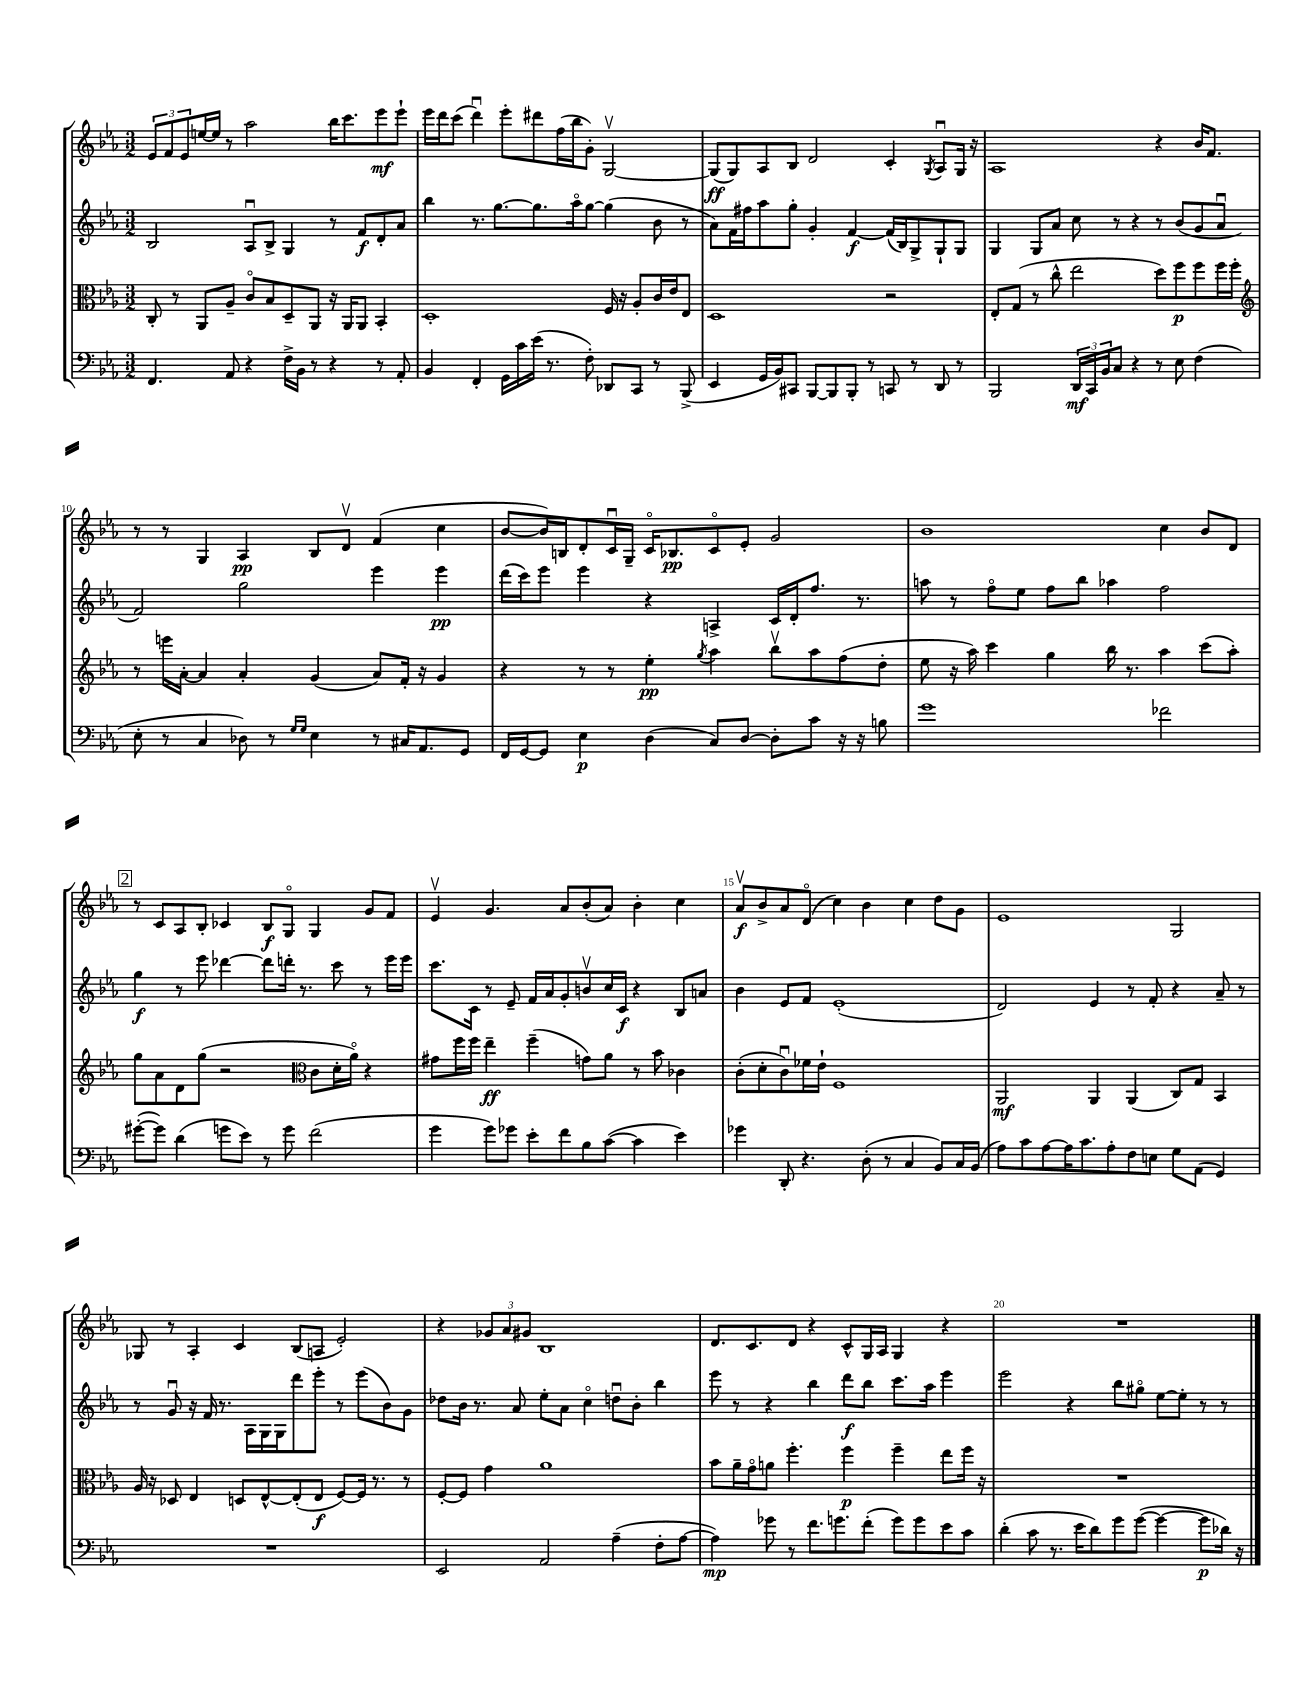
<<
\new StaffGroup <<
\new Staff = "s0" {
    \clef treble \key ees \major \numericTimeSignature \time 3/2
    \tuplet 3/2 { ees'8 f'8 ees'8 } e''16~ e''16 r8 aes''2 bes''16 c'''8. ees'''8\mf ees'''8-! |
    ees'''16 d'''16 c'''8( d'''4\downbow) ees'''8-. dis'''8 f''16( bes''16 g'8-.) g2~\upbow |
    g8\ff( g8) aes8 bes8 d'2 c'4-. \acciaccatura { g8 } aes8\downbow g16 r16 |
    aes1 r4 bes'16 f'8. |
    r8 r8 g4 aes4\pp bes8 d'8\upbow f'4( c''4 |
    bes'8~ bes'16) b16 d'8-. c'16\downbow g16-- c'16\flageolet bes8.\pp c'8\flageolet ees'8-. g'2 |
    bes'1 c''4 bes'8 d'8 |
    \mark \markup { \box "2" } r8 c'8 aes8 bes8-. ces'4 bes8\f g8\flageolet g4 g'8 f'8 |
    ees'4\upbow g'4. aes'8 bes'8-.( aes'8) bes'4-. c''4 |
    aes'8\upbow\f bes'8-> aes'8 d'8\flageolet( c''4) bes'4 c''4 d''8 g'8 |
    ees'1 g2 |
    ges8 r8 aes4-. c'4 bes8( a8 ees'2-.) |
    r4 \tuplet 3/2 { ges'8 aes'8 gis'8 } bes1 |
    d'8. c'8. d'8 r4 c'8-^ g16 aes16 g4 r4 |
    R1. \bar "|." |
}
\new Staff = "s1" {
    \clef treble \key ees \major \numericTimeSignature \time 3/2
    bes2 aes8\downbow bes8-> g4 r8 f'8\f d'8-. aes'8 |
    bes''4 r8. g''8.~ g''8. aes''16\flageolet g''8~ g''4( bes'8 r8 |
    aes'8) f'16 fis''16 aes''8 g''8-. g'4-. f'4~\f f'16( bes16) g8-> g8-! g8 |
    g4 g8 aes'8 c''8 r8 r4 r8 bes'8( g'8 aes'8\downbow |
    f'2) g''2 ees'''4 ees'''4\pp |
    d'''16( c'''16) ees'''8 ees'''4 r4 a4-> c'16 d'16-. f''8. r8. |
    a''8 r8 f''8\flageolet ees''8 f''8 bes''8 aes''4 f''2 |
    \mark \markup { \box "2" } g''4\f r8 ees'''8 des'''4~ des'''8 d'''16-. r8. c'''8 r8 ees'''16 ees'''16 |
    c'''8. c'16 r8 ees'8-- f'16 aes'16 g'8-. b'8\upbow c''16 c'16\f r4 bes8 a'8 |
    bes'4 ees'8 f'8 ees'1-.( |
    d'2) ees'4 r8 f'8-. r4 aes'8-- r8 |
    r8 g'8\downbow r16 f'16 r8. aes16 g16 g16 d'''8 ees'''8-. r8 ees'''8( bes'8) g'8 |
    des''8 bes'16 r8. aes'8 ees''8-. aes'8 c''4\flageolet d''8\downbow bes'8-. bes''4 |
    ees'''8 r8 r4 bes''4 d'''8\f bes''8 c'''8. aes''16 ees'''4 |
    ees'''2 r4 bes''8 gis''8\flageolet ees''8~ ees''8-. r8 r8 \bar "|." |
}
\new Staff = "s2" {
    \clef alto \key ees \major \numericTimeSignature \time 3/2
    c8-. r8 aes,8 aes8-- c'8\flageolet bes8 d8-- aes,8 r16 aes,16 aes,8 bes,4-. |
    d1-. f16 r16 aes8-. c'16 ees'16 ees8 |
    d1 r2 |
    ees8-. g8( r8 c''8-^ ees''2 d''8) f''8\p f''8 f''16 f''16-. |
    \clef treble r8 e'''16 aes'16~-. aes'4 aes'4-. g'4( aes'8) f'16-. r16 g'4 |
    r4 r8 r8 ees''4-.\pp \acciaccatura { g''8 } aes''4 bes''8\upbow aes''8 f''8( d''8-. |
    ees''8 r16 aes''16) c'''4 g''4 bes''16 r8. aes''4 c'''8( aes''8-.) |
    \mark \markup { \box "2" } g''8 aes'8 d'8 g''8( r2 \clef alto c'8 d'16-. aes'16\flageolet) r4 |
    gis'8 f''16 f''16 ees''4--\ff f''4--( g'8) aes'8 r8 bes'8 ces'4 |
    c'8-.( d'8-. c'8\downbow) fes'16 ees'16-! f1 |
    aes,2\mf aes,4 aes,4( c8) g8 bes,4 |
    aes16 r16 des8 ees4 d8 ees8~-^ ees8-.( ees8\f f8~) f16 r8. r8 |
    f8~-. f8 g'4 aes'1 |
    bes'8 aes'16-- g'16\flageolet a'8 f''4.-. f''4\p f''4-- ees''8 f''16 r16 |
    R1. \bar "|." |
}
\new Staff = "s3" {
    \clef bass \key ees \major \numericTimeSignature \time 3/2
    f,4. aes,8 r4 f16-> bes,16 r8 r4 r8 aes,8-. |
    bes,4 f,4-. g,16 c'16 ees'16( r8. f8-.) des,8 c,8 r8 bes,,8->( |
    ees,4 g,16 bes,16) cis,8 bes,,8~ bes,,8 bes,,8-. r8 c,8 r8 d,8 r8 |
    bes,,2 \tuplet 3/2 { d,16\mf c,16 bes,16 } c8 r4 r8 ees8 f4( |
    ees8-. r8 c4 des8) r8 \grace { g16 g16 } ees4 r8 cis16 aes,8. g,8 |
    f,16 g,16~ g,8 ees4\p d4( c8) d8~ d8-. c'8 r16 r16 b8 |
    g'1 fes'2 |
    \mark \markup { \box "2" } gis'8~-.( gis'8) d'4( g'8 ees'8) r8 g'8 f'2( |
    g'4 g'8) ges'8 ees'8-. f'8 bes8 c'8~( c'4 ees'4) |
    ges'4 d,8-. r4. d8-.( r8 c4 bes,8) c16 bes,16( |
    aes8) c'8 aes8~ aes16 c'8. aes8-. f8 e8 g8 aes,8( g,4) |
    R1. |
    ees,2 aes,2 aes4--( f8-. aes8~ |
    aes4\mp) ges'8 r8 f'8. g'8. f'8-.( g'8) g'8 ees'8 c'8 |
    d'4-.( c'8 r8. ees'16 d'8) g'8 g'8~( g'4~ g'8\p des'16) r16 \bar "|." |
}
>>
>>
\layout { \context { \Score currentBarNumber = #6 \override BarNumber.break-visibility = ##(#f #t #t) barNumberVisibility = #(every-nth-bar-number-visible 5) } }
